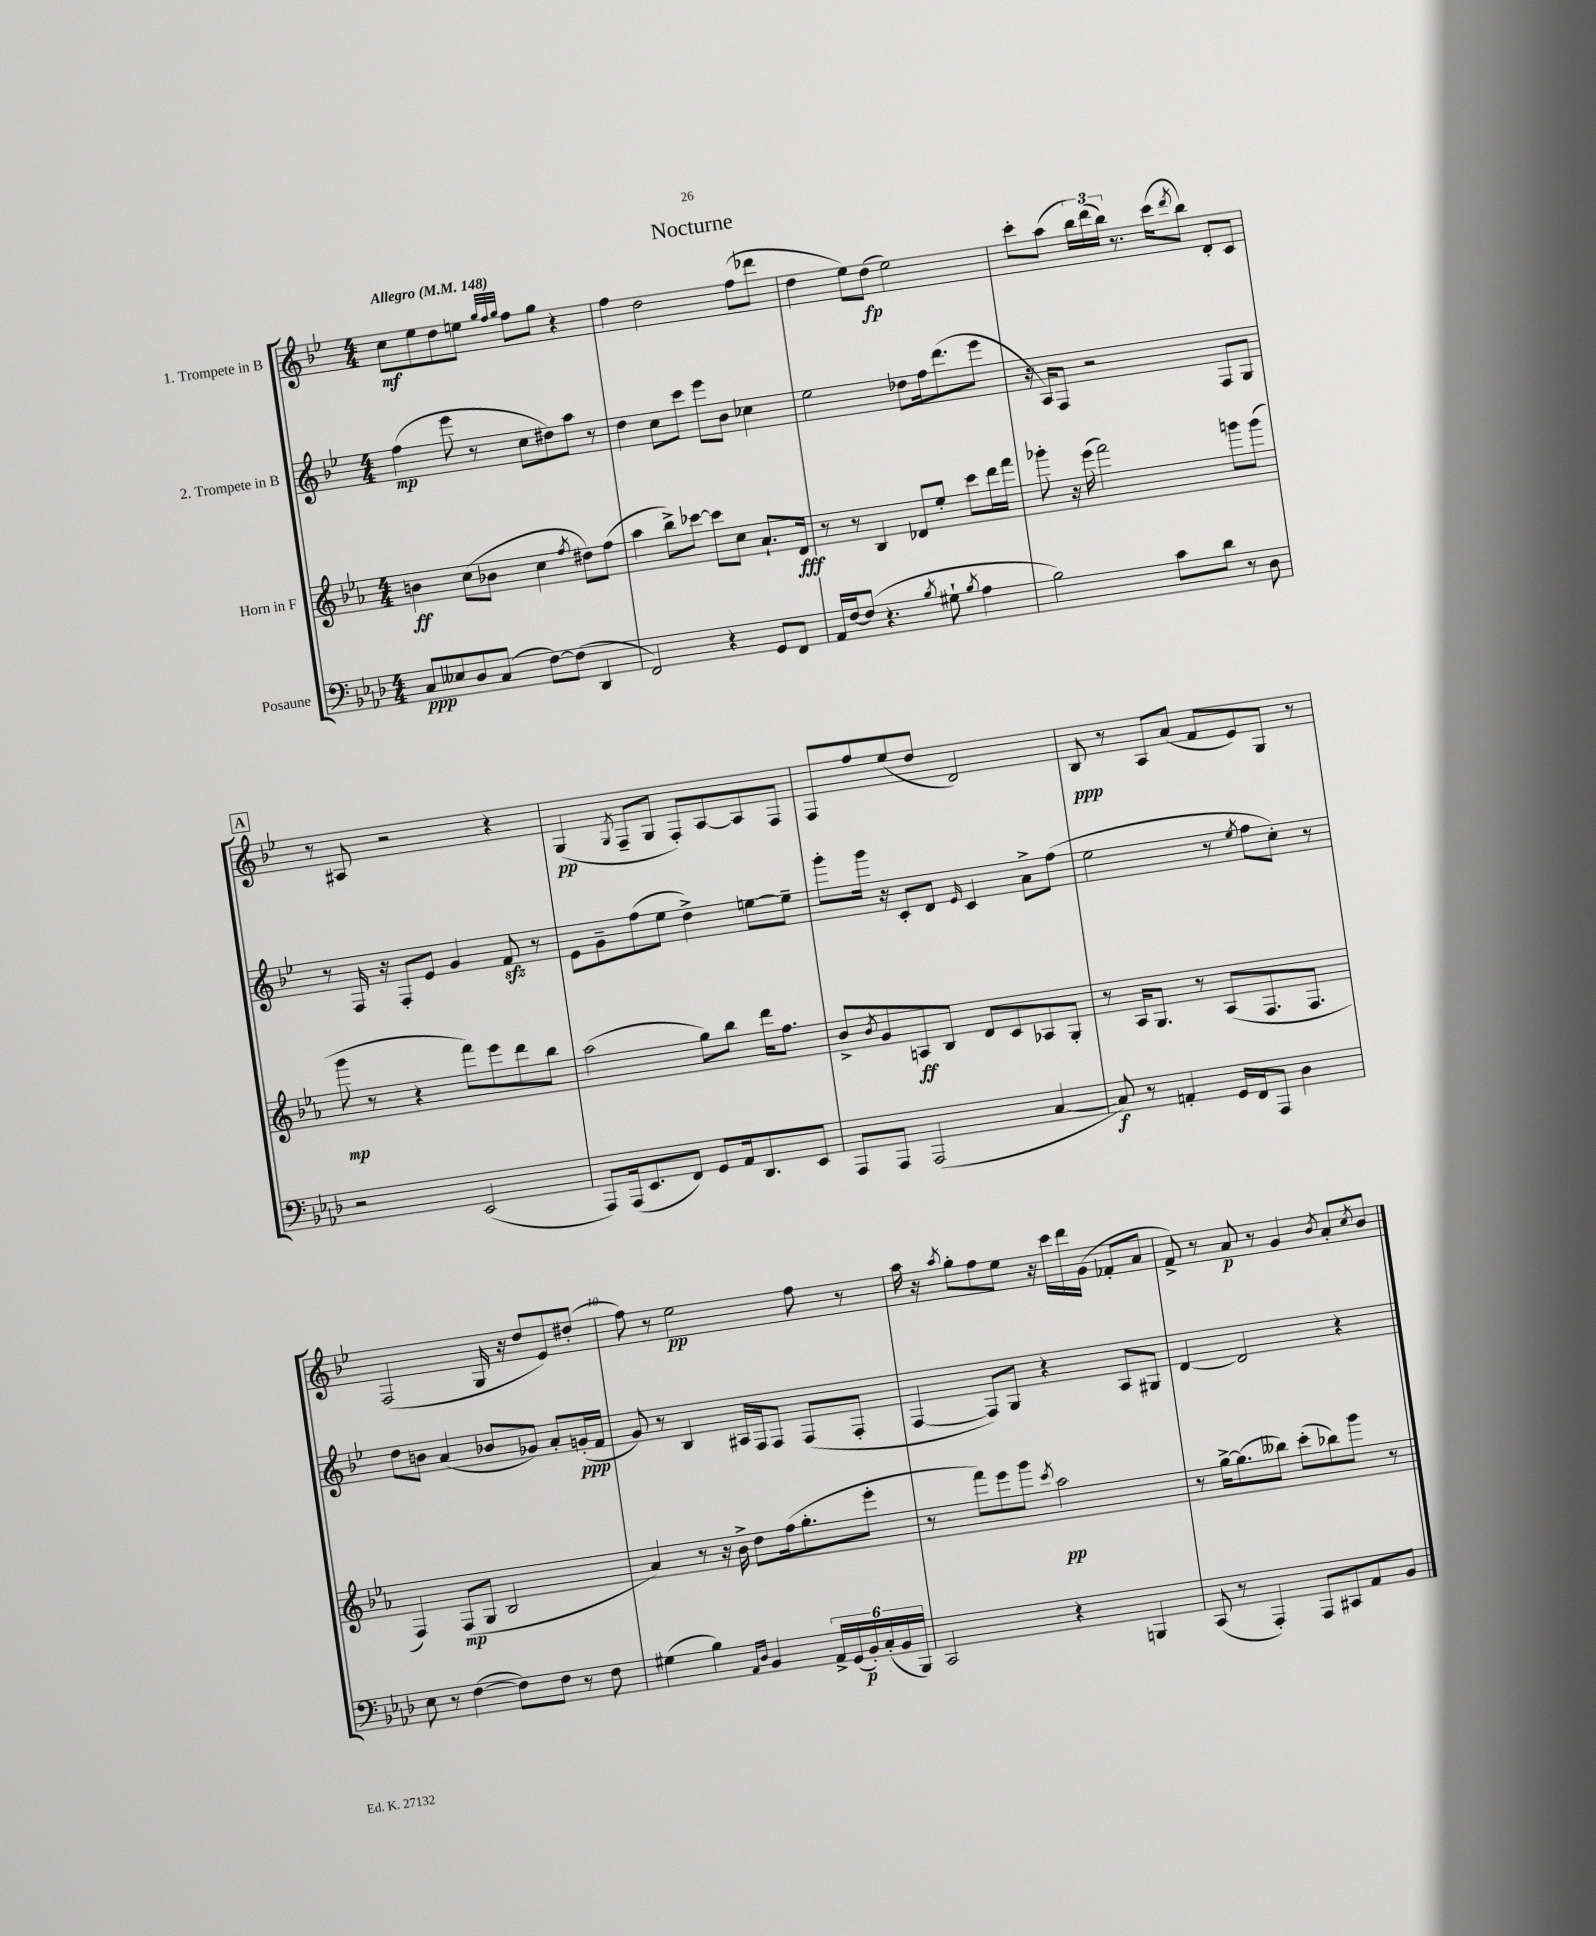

**kern	**kern	**kern	**kern
*staff4	*staff3	*staff2	*staff1
*clefF4	*clefG2	*clefG2	*clefG2
*k[b-e-a-d-]	*k[b-e-a-]	*k[b-e-]	*k[b-e-]
*M4/4	*M4/4	*M4/4	*M4/4
*MM148	*MM148	*MM148	*MM148
8C/L	4b\	(4ff\	8cc\L
8E--/	.	.	8ee-\
8D-/	(8cc\L	8eee-\	8dd\
(8C/J	8b-\J	8r	8ee\J
.	.	.	32qqgg/LLL
.	.	.	32qqff/
.	.	.	32qqgg/JJJ
[8F\L)	4cc\	8cc\L	8ff\L
(8F\]J	.	8dd#\)	8gg\J
.	8qff/	.	.
4DD-/	8dd#\L)	8aa\J	4r
.	(8ff\J	8r	.
=	=	=	=
2FF/)	4aa-\	4dd\	4ff\
.	8bb-^\L)	8cc\L	2dd\
.	[8ccc-\J	8ccc\J	.
4r	8ccc-\]L	8eee-\L	.
.	8cc\J	8b-\J	.
8GG/L	8.a-`/L	4cc-\	(8ff\L
8FF/J	.	.	8ddd-\J
.	16d/Jk	.	.
=	=	=	=
16AA-/LL	8r	2ee-\	4dd\
[16F/J	.	.	.
(8F/]J	8r	.	.
4.r	4B-/	.	8ee-\L)
.	.	.	(8dd\J
.	8d-/L	8dd-\L	2ee-\)
8qB-/	.	.	.
8G#`\	8ee-'/J	16ff\k	.
.	.	(8.ddd\	.
8qB-/	.	.	.
4A-\	8ccc\L	.	.
.	16ddd\L	8eee-\J	.
.	16fff\JJ	.	.
=	=	=	=
2B-\)	8ggg-'\	16r	8ccc'\L
.	.	16A/LK)	.
.	16r	8F/J	(8aa\J
.	(16eee-\	.	.
.	2fff\)	2r	24bb-\LL)
.	.	.	(24ddd\
.	.	.	24bb-\JJ)
.	.	.	8.r
8c\L	.	.	.
.	.	.	(16ccc\LK
.	.	.	8qddd/
8d-\J	.	.	8bb-\J)
8r	8ggg\L	8F/L	8d'/L
8D-\	(8ggg\J	8G/J	8c/J
=	=	=	=
2r	8ggg\	8r	8r
.	8r	16F/	8A#/
.	.	16r	.
.	4r	8F'/L	2r
.	.	8e-/J	.
(2EE-/	8fff\L)	4g/	.
.	8eee-\	.	.
.	8ddd\	8f/	4r
.	8bb-\J	8r	.
=	=	=	=
8AAA-/L)	(2aa-\	8e-\L	(4G/
(16AAA-/k	.	8g~\	.
8.EE-/	.	.	.
.	.	.	8qG/
.	.	(8ff\	8F~/L
8FF/J)	.	8ee-\J	8G/J
8GG/L	8gg\L)	4dd^\)	8F'/L)
16AA-/k	8bb-\J	.	[8A/
8.DD-/	.	.	.
.	16ddd\LK	[8ee\L	8A/]
.	8.ff\J	.	.
8EE-/J	.	8ee~\]J	8F/J
=	=	=	=
8AAA-/L	8b-^/L	8ggg'\L	8F/L
.	8qb-/	.	.
8AAA-/J	8g/	16ggg\Jk	8ff/
.	.	16r	.
(2AAA-/	8A/	8c'/L	(8ee-/
.	8B-/J	8d/J	8dd/J
.	.	16qqe-/	.
.	8d/L	4c/	2d/)
.	8c/	.	.
[4C/	8A-/	8a^\L	.
.	8G'/J	(8ff\J	.
=	=	=	=
8C/])	8r	2ee-\	8B-/
8r	16A-/LK	.	8r
.	8.G/J	.	.
4AA'/	.	.	8A/L
.	8r	.	(8a/J
16GG/LL	(8A-/L	8r	8f/L
16FF/J	.	.	.
.	.	8qee-/	.
8AAA-/J	8.F/	8ff\L	8e-/)
4D-\	.	8cc'\J)	8G/J
.	8.F/J	.	.
.	.	8r	8r
=	=	=	=
8E-\	4F/)	8dd\L	(2F/
8r	.	8b\J	.
([4F\	(8F/L	(4a/	.
.	8G/J	.	.
8F\]L)	2B-/	8b-/L	16G/
.	.	.	16r
8F\J	.	8g-/J)	8dd/L
8r	.	8a'/L	8e-/)
8F\	.	(16g'/L	(8dd#'/J
.	.	16f/JJ	.
=	=	=	=
(4G#\	4a-/)	8g/)	8ff\)
.	.	8r	8r
4B-\)	8r	4B-/	2ee-\
.	16r	.	.
.	16b-^\	.	.
16qqAA-/LL	.	.	.
16qqD-/JJ	.	.	.
4BB-/	8dd\L	16A#/LL	.
.	.	16F/J	.
.	(16ff\k	8F/J	.
.	8.gg'\	.	.
24AA-^/LL	.	(8F/L	8ff\
(24GG/	.	.	.
24BB-'/)	.	.	.
(24C'/	8eee-'\J	8F'/J	8r
24BB-/	.	.	.
24BBB-/JJ)	.	.	.
=	=	=	=
2CC/	8r	[4F/	16aa\
.	.	.	16r
.	.	.	8qaa/
.	8fff\L)	.	8gg'\L
.	8eee-\	8F/]L)	8ff\
.	8ggg\J	8G/J	8ee-\J
.	8qccc/	.	.
4r	2aa-\	4r	16r
.	.	.	16ccc\LL
.	.	.	16ddd\
.	.	.	(16g\JJ
4BBB/	.	8A/L	8f-'/L
.	.	8G#/J	8a/J
=	=	=	=
(8CC/	8r	[4d/	8f^/)
8r	[16gg^\LK	.	8r
.	(8.gg\]	.	.
4AAA-'/)	.	2d/]	8a/
.	8bb--\J)	.	8r
8AAA-/L	(8ccc'\L	.	4g/
8CC#/	8bb-\)	.	.
.	.	.	8qb-/
8AA-/	8ggg\J	4r	8a'/L
.	.	.	8qcc/
8BB-/J	8r	.	8b-/J
==	==	==	==
*-	*-	*-	*-
